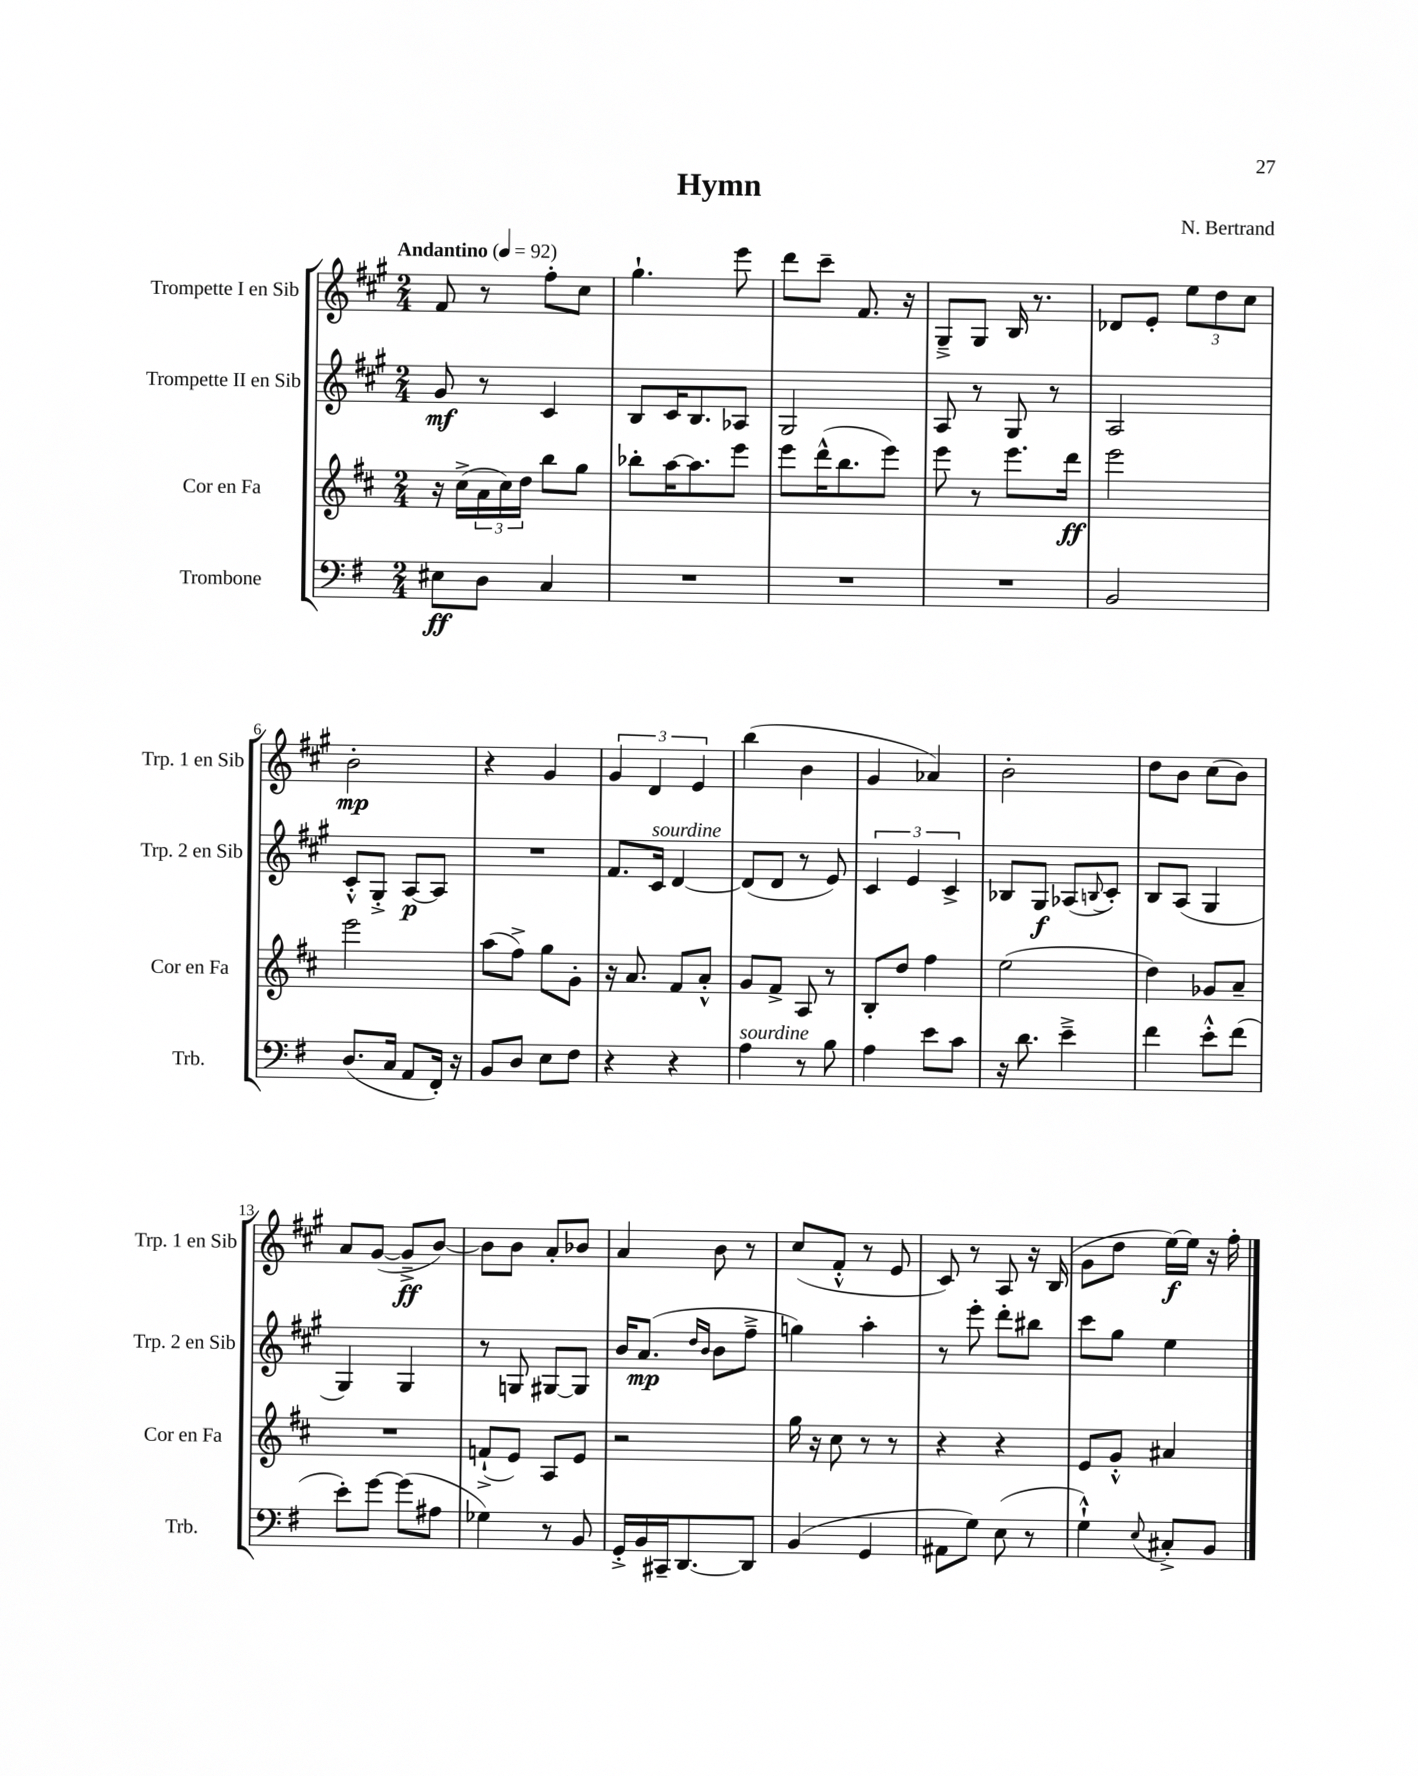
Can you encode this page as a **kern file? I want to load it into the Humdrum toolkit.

**kern	**dynam	**kern	**dynam	**kern	**dynam	**kern	**dynam
*part4	*part4	*part3	*part3	*part2	*part2	*part1	*part1
*staff4	*staff4	*staff3	*staff3	*staff2	*staff2	*staff1	*staff1
*I"Trombone	*	*I"Cor en Fa	*	*I"Trompette II en Sib	*	*I"Trompette I en Sib	*
*I'Trb.	*	*I'Cor en Fa	*	*I'Trp. 2 en Sib	*	*I'Trp. 1 en Sib	*
*clefF4	*	*clefG2	*	*clefG2	*	*clefG2	*
*k[f#]	*	*k[f#c#]	*	*k[f#c#g#]	*	*k[f#c#g#]	*
*M2/4	*	*M2/4	*	*M2/4	*	*M2/4	*
*MM92	*	*MM92	*	*MM92	*	*MM92	*
=1	=1	=1	=1	=1	=1	=1	=1
!	!	!	!	!	!	!LO:TX:a:B:t=Andantino	!
8E#X\L	ff	16r	.	8g#/	mf	8f#/	.
.	.	(16cc#^\LL	.	.	.	.	.
8D\J	.	24a\	.	8r	.	8r	.
.	.	24cc#\)	.	.	.	.	.
.	.	24dd\JJ	.	.	.	.	.
4C/	.	8bb\L	.	4c#/	.	8ff#'\L	.
.	.	8gg\J	.	.	.	8cc#\J	.
=2	=2	=2	=2	=2	=2	=2	=2
2r	.	8bb-X'\L	.	8B/L	.	4.gg#`\	.
.	.	[16aa\K	.	16c#/K	.	.	.
.	.	8.aa\]	.	8.B/	.	.	.
.	.	8eee\J	.	8A-X/J	.	8eee\	.
=3	=3	=3	=3	=3	=3	=3	=3
2r	.	8eee\L	.	2G#/	.	8ddd\L	.
.	.	(16ddd^^\K	.	.	.	8ccc#~\J	.
.	.	8.bb\	.	.	.	.	.
.	.	.	.	.	.	8.f#/	.
.	.	8eee\J)	.	.	.	.	.
.	.	.	.	.	.	16r	.
=4	=4	=4	=4	=4	=4	=4	=4
2r	.	8eee\	.	8A/	.	8G#~^/L	.
.	.	8r	.	8r	.	8G#/J	.
.	.	8.eee\L	.	8G#/	.	16B/	.
.	.	.	.	.	.	8.r	.
.	.	.	.	8r	.	.	.
.	.	16ddd\Jk	ff	.	.	.	.
=5	=5	=5	=5	=5	=5	=5	=5
2BB/	.	2eee\	.	2A/	.	8d-X/L	.
.	.	.	.	.	.	8e'/J	.
.	.	.	.	.	.	12ee\L	.
.	.	.	.	.	.	12dd\	.
.	.	.	.	.	.	12cc#\J	.
!!LO:LB:g=z
=6	=6	=6	=6	=6	=6	=6	=6
(8.D/L	.	2eee\	.	8c#'^^/L	.	2b'\	mp
.	.	.	.	8G#'^/J	.	.	.
16C/Jk	.	.	.	.	.	.	.
8AA/L	.	.	.	[8A/L	p	.	.
16FF#'/Jk)	.	.	.	8A/J]	.	.	.
16r	.	.	.	.	.	.	.
=7	=7	=7	=7	=7	=7	=7	=7
8BB/L	.	(8aa\L	.	2r	.	4r	.
8D/J	.	8ff#^\J)	.	.	.	.	.
8E\L	.	8gg\L	.	.	.	4g#/	.
8F#\J	.	8g'\J	.	.	.	.	.
=8	=8	=8	=8	=8	=8	=8	=8
4r	.	16r	.	8.f#/L	.	6g#/	.
.	.	8.a/	.	.	.	.	.
.	.	.	.	.	.	6d/	.
!	!	!	!	!LO:TX:a:i:t=sourdine	!	!	!
.	.	.	.	16c#/Jk	.	.	.
4r	.	8f#/L	.	[4d/	.	.	.
.	.	.	.	.	.	6e/	.
.	.	8a'^^/J	.	.	.	.	.
=9	=9	=9	=9	=9	=9	=9	=9
!LO:TX:a:i:t=sourdine	!	!	!	!	!	!	!
4A\	.	8g/L	.	(8d/L]	.	(4bb\	.
.	.	8f#^/J	.	8d/J	.	.	.
8r	.	8A/	.	8r	.	4b\	.
8B\	.	8r	.	8e/)	.	.	.
=10	=10	=10	=10	=10	=10	=10	=10
4A\	.	8B'/L	.	6c#/	.	4g#/	.
.	.	8dd/J	.	.	.	.	.
.	.	.	.	6e/	.	.	.
8e\L	.	4ff#\	.	.	.	4a-X/)	.
.	.	.	.	6c#^/	.	.	.
8c\J	.	.	.	.	.	.	.
=11	=11	=11	=11	=11	=11	=11	=11
16r	.	(2ee\	.	8B-X/L	.	2b'\	.
8.d\	.	.	.	.	.	.	.
.	.	.	.	8G#/J	f	.	.
4e~^\	.	.	.	(8A-X/L	.	.	.
.	.	.	.	8qqBn/	.	.	.
.	.	.	.	8c#'/J)	.	.	.
=12	=12	=12	=12	=12	=12	=12	=12
4f#\	.	4dd\)	.	8B/L	.	8dd\L	.
.	.	.	.	(8A/J	.	8b\J	.
8e'^^\L	.	8g-X/L	.	4G#/	.	(8cc#\L	.
(8f#\J	.	8a~/J	.	.	.	8b\J)	.
!!LO:LB:g=z
=13	=13	=13	=13	=13	=13	=13	=13
8e'\L)	.	2r	.	4G#/)	.	8a/L	.
[8g\J	.	.	.	.	.	([8g#/J	.
(8g\L]	.	.	.	4G#/	.	8g#~^/L]	ff
8A#X\J	.	.	.	.	.	[8b/J)	.
=14	=14	=14	=14	=14	=14	=14	=14
4G-X\)	.	(8fn`^/L	.	8r	.	8b\L]	.
.	.	8e/J)	.	8Gn/	.	8b\J	.
8r	.	8A/L	.	[8G#X/L	.	8a'/L	.
8BB/	.	8e/J	.	8G#/J]	.	8b-X/J	.
=15	=15	=15	=15	=15	=15	=15	=15
16GG'^/LL	.	2r	.	16b/KL	.	4a/	.
16BB/	.	.	.	(8.a/J	mp	.	.
16CC#X~/J	.	.	.	.	.	.	.
[8.DD/	.	.	.	.	.	.	.
.	.	.	.	16qqdd/LL	.	.	.
.	.	.	.	16qqb/JJ	.	.	.
.	.	.	.	8b\L	.	8b\	.
8DD/J]	.	.	.	8ff#~^\J	.	8r	.
=16	=16	=16	=16	=16	=16	=16	=16
(4BB/	.	16gg\	.	4ggn\)	.	(8cc#/L	.
.	.	16r	.	.	.	.	.
.	.	8cc#\	.	.	.	8f#'^^/J	.
4GG/	.	8r	.	4aa'\	.	8r	.
.	.	8r	.	.	.	8e/	.
=17	=17	=17	=17	=17	=17	=17	=17
8AA#X\L	.	4r	.	8r	.	8c#/)	.
8G\J)	.	.	.	8eee'\	.	8r	.
(8E\	.	4r	.	8ddd'\L	.	8A/	.
8r	.	.	.	8bb#X\J	.	16r	.
.	.	.	.	.	.	(16B/	.
=18	=18	=18	=18	=18	=18	=18	=18
4G`^^\)	.	8e/L	.	8ccc#\L	.	8g#\L	.
.	.	8g'^^/J	.	8gg#\J	.	8dd\J	.
8qqE/	.	.	.	.	.	.	.
8C#X'^/L	.	4a#X/	.	4ee\	.	[16ee\LL)	f
.	.	.	.	.	.	16ee\JJ]	.
8BB/J	.	.	.	.	.	16r	.
.	.	.	.	.	.	16ff#'\	.
==	==	==	==	==	==	==	==
*-	*-	*-	*-	*-	*-	*-	*-
